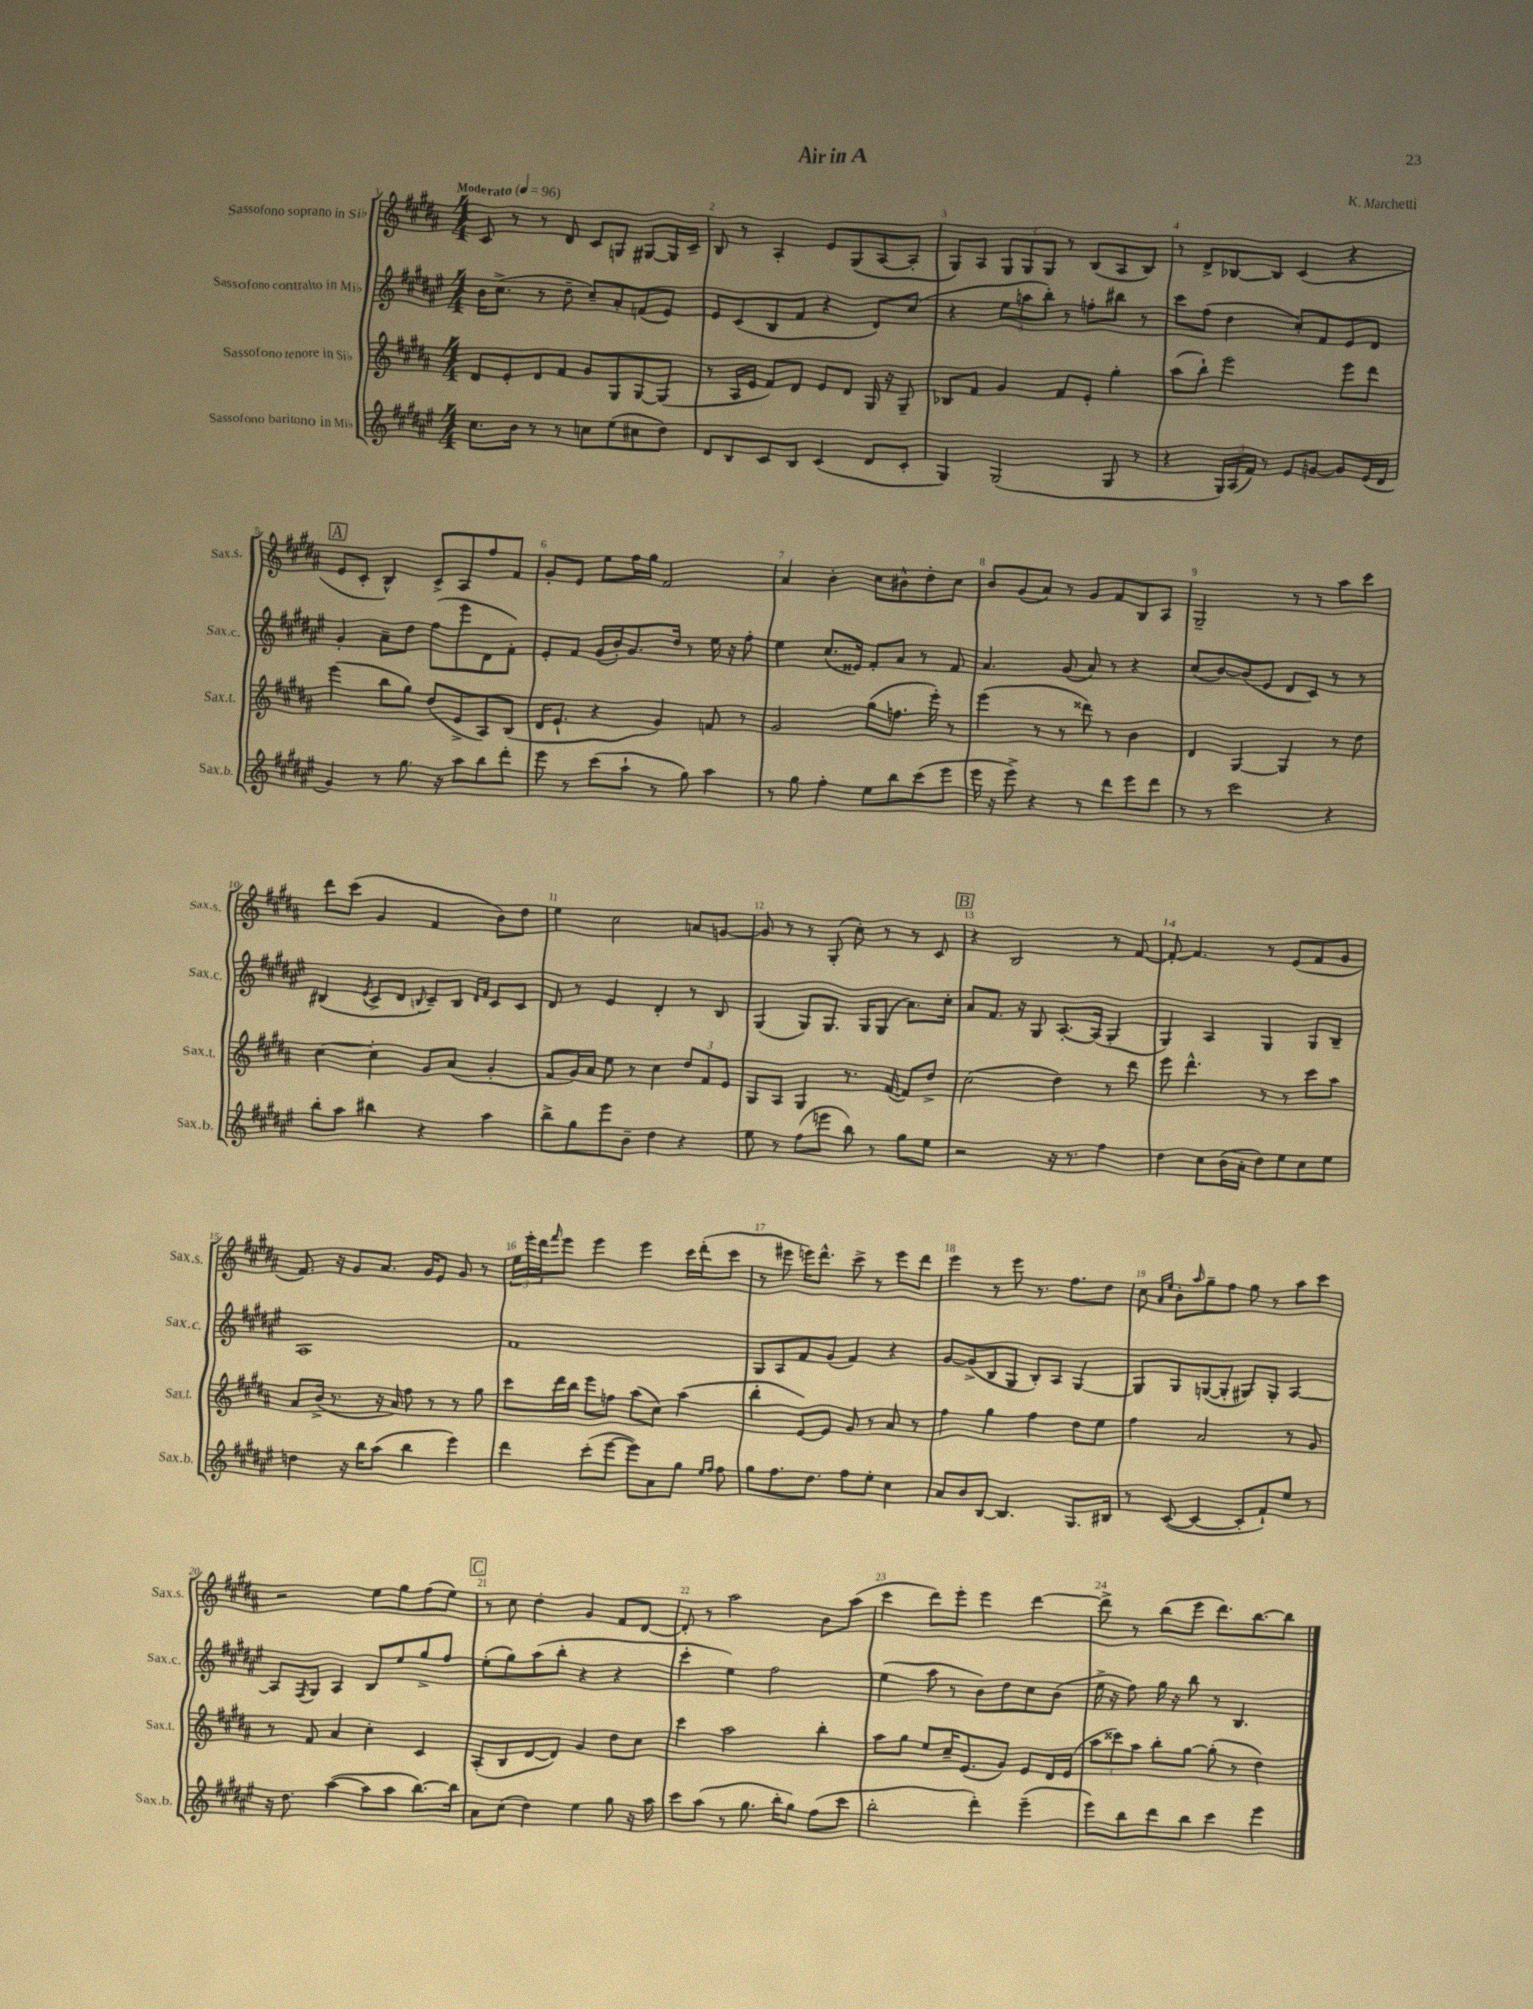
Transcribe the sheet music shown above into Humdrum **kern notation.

**kern	**kern	**kern	**kern
*staff4	*staff3	*staff2	*staff1
*clefG2	*clefG2	*clefG2	*clefG2
*k[f#c#g#d#a#e#]	*k[f#c#g#d#a#]	*k[f#c#g#d#a#e#]	*k[f#c#g#d#a#]
*M4/4	*M4/4	*M4/4	*M4/4
*MM96	*MM96	*MM96	*MM96
8.cc#	8d#	16b	8c#
.	.	(8.cc#^	.
.	8e'	.	8r
16b	.	.	.
8r	8d#	8r	8r
8r	8f#	8dd#~	8d#
8cc	8g#	8cc#~)	8c#
(8ee#	8G#	8a#'	8G
8cc#	[8G#	(8f	[8G#
8dd#)	(8G#]	8e#)	16G#]
.	.	.	16c#~
=	=	=	=
8d#	8r	8e#	8B
8B	16A#	(8c#	8r
.	16e	.	.
8c#	8f#)	8B	4A#'
8B	8d#	8f#	.
(4c#	8e	4r	8e
.	8d#	.	(8G#
8d#	16G#	8d#)	[8A#
.	16r	.	.
8c#'	8G#~	(8cc#	8A#']
=	=	=	=
4G#)	8B-	4r	8G#)
.	8f#	.	8A#
(2G#	4g#	12ee#	12G#
.	.	12aa	12G#
.	.	12bb')	12G#
.	8f#	8r	8r
.	8e'	8ff'	(8B
8G#	4gg#'	8bb#	8A#
8r	.	8r	8B)
=	=	=	=
4r	(8aa#	8ccc#	8r
.	8bb`)	(8ff#	8d#^
24G#)	2eee	4dd#	[8B-
(24A#	.	.	.
24f#)	.	.	.
8r	.	.	8B-]
8e#	.	8cc#')	(4c#
[8g	.	8f#	.
8g]	8eee	8e#	4r
(16e#	8ddd#	8d#	.
16d#	.	.	.
=	=	=	=
4g#)	(4eee	4g#'	8e
.	.	.	8c#'
8r	8bb	8a#~	4B^^)
8.gg#	8gg#)	8dd#	.
.	(8dd#	(8ff#	8c#^
16r	.	.	.
8aa#	8e^	8eee#	8A#
8bb	8A#)	8d#	8ff#
8ddd#'	(8B	8f#')	8f#
=	=	=	=
8eee#	16d#	8e#'	8g#'
.	8.e`	.	.
8r	.	8f#	8e
(8ccc#	4r	(16g#	8ee
.	.	16b')	.
8aa#`	.	8.g#	16ff#
.	.	.	16gg#
8r	4g#)	.	2f#
.	.	16dd#	.
8gg#)	.	8r	.
4aa#	8f	16ee#	.
.	.	16r	.
.	8r	8ff#'	.
=	=	=	=
8r	2g#	4ee#	4a#
8gg#	.	.	.
4ff#'	.	(8.cc#	4b'
.	.	16e##)	.
8ee#	(8gg#	8f#'	8cc#
8bb	8.ff	8a#	8b#^^
(8ccc#	.	8r	8dd#'
.	16eee')	.	.
8eee#	8r	8f#	8cc#
=	=	=	=
16eee#	(4eee	4.a#	8b
16r	.	.	.
8eee#^)	.	.	(8g#
4r	8r	.	8a#)
.	8r	(8g#	8r
8r	8ddd##)	8a#)	8g#
8ddd#	8r	8r	8f#
8eee#	4b	4r	8B
8ddd#	.	.	8A#
=	=	=	=
8r	4d#	(8cc#	2G#~
8r	.	[8b)	.
2ccc#	[4G#	(8b]	.
.	.	8e#	.
.	4G#]	8d#	8r
.	.	8c#)	8r
4r	8r	8r	8aa#
.	8dd#	8r	8ccc#
=	=	=	=
8bb'	[4cc#	(4B#	8ddd#
8aa#	.	.	(8ccc#
.	.	8qe#	.
4bb#	4cc#']	8c#^	4g#
.	.	8d#	.
.	.	8qqB	.
4r	8g#	8c#~)	4f#
.	(8a#	8B	.
.	.	16qqd#	.
.	.	16qqf#	.
4aa#	4g#'	8c#	8b)
.	.	8c#	8dd#
=	=	=	=
8bb^	8f#	8d#	4ee
8gg#	16g#)	8r	.
.	16a#	.	.
8eee#	8ee	4e#	2cc#
8b~	8r	.	.
4dd#	4cc#	4d#'	.
4r	12dd#	8r	8a
.	12f#	.	.
.	.	8B	[8g
.	12e	.	.
=	=	=	=
8ee#	8G#	(4G#	8g]
8r	8A#	.	8r
(8ff#	4G#	8G#)	8r
8eee	.	8.G#	(8G#'
8bb)	8.r	.	8cc#')
.	.	16G#	.
8r	.	(8G#	8r
.	([16f#	.	.
8gg#	8f#])	8.a#)	8r
8ee#	8dd#^	.	8c#
.	.	16cc#'	.
=	=	=	=
2r	(2cc#	8a#	4r
.	.	8.f#	.
.	.	.	2B
.	.	16r	.
.	.	8G#	.
16r	4dd#)	[8.A#'	.
8.r	.	.	.
.	.	(16A#]	.
4ff#	8r	4G#'	8r
.	8ddd#	.	[8f#
=	=	=	=
4dd#	8eee	4G#)	8f#'_
.	4.ddd#^^	.	4.f#]
8cc#	.	4A#	.
(16b	.	.	.
16a#'	.	.	.
8dd#)	8r	4G#	8r
8ee#	8r	.	(8e
8cc#	8ccc#	8G#	8f#
8ee#	8aa#	8B~	8g#
=	=	=	=
4dd	8a#	1A#	8.f#)
.	(16b^	.	.
.	8.r	.	16r
16r	.	.	8g#
16bb	.	.	.
(8aa#	16r	.	8.a#
.	16a#)	.	.
4bb	8ff#	.	.
.	.	.	16g#
.	8r	.	8e
4eee#)	8r	.	8g#
.	8gg#	.	8r
=	=	=	=
4ddd#	8ccc#	1f#	24ee
.	.	.	24eee'
.	.	.	24ddd#
.	.	.	16qqfff#
.	16ddd#	.	8eee
.	16bb	.	.
(8ccc#'	8eee	.	4eee
[8eee#	8ff	.	.
8eee#])	(8aa#	.	4eee
8a#	8cc#)	.	.
8gg#	(4aa#	.	16ccc#
.	.	.	(16ddd#'
16qqee#	.	.	.
16qqff#	.	.	.
8ff#	.	.	8ccc#
=	=	=	=
8gg#	4bb'	8G#	8r
8.ff#	.	8A#	8eee#
.	[8e)	8f#	16eee)
8.dd#	.	.	8.ddd#^^
.	8e]	(8g#	.
8ff#	8g#	4f#)	8ccc#^
8ee#'	8r	.	8r
4cc#	8a#	4r	8eee
.	8r	.	8ddd#
=	=	=	=
8a#	4ff#	[8g#	4eee
8b	.	(8g#^]	.
[8B	4gg#	8B	8r
4.B]	.	8G#	8eee
.	4ff#	8B')	8.r
.	.	8A#	.
.	.	.	8.ff#
8.G#	8dd#	[4G#	.
.	8ee	.	8dd#
16B#	.	.	.
=	=	=	=
8r	4ff#	8G#]	8cc#
.	.	.	16qqa#
.	.	.	16qqee
([8c#	.	8G#	8b'
.	.	.	16qqaa#
4c#_	2a#	([8G	8gg#~
.	.	8G']	8ff#
8c#']	.	8G#)	8gg#
8f#`)	.	8G#'	8r
8ee#	8r	[4A#	8aa#
8r	8g#	.	8ccc#
=	=	=	=
16r	8r	8A#]	2r
8.dd#	.	.	.
.	.	8qF#	.
.	8f#	8G#	.
([4aa#	4a#	4A#	.
8aa#]	4cc#'	8B	8ee
8aa#	.	8ee#	8gg#
[8.bb)	4c#	8gg#^	(8ff#
.	.	8ff#	8ee)
16bb]	.	.	.
=	=	=	=
8a#	(8A#'	(8ee#'	8r
(8cc#	8B	8gg#)	8cc#
4dd#)	[8d#	(8aa#	4dd#'
.	8d#])	8bb'	.
4ee#	4g#	4r	4g#
8gg#	8dd#	4r	8f#
16r	8cc#	.	[8d#
16aa#	.	.	.
=	=	=	=
8ccc#	4ccc#	4ccc#'	8d#']
(8aa#	.	.	8r
8r	2aa#	4ee#)	2aa#
8.gg#	.	.	.
.	.	2ff#	.
16bb'	.	.	.
8gg#)	.	.	.
(8ff#	4bb'	.	8b
8ccc#	.	.	(8aa#
=	=	=	=
2bb'	8aa#	(4ee#	4ccc#
.	8gg#	.	.
.	8ee	8aa#	8ddd#)
.	16cc#~	8r	8eee'
.	(8.e	.	.
4ddd#')	.	8b)	4eee
.	8g#)	8dd#	.
(4eee#~	8e	8cc#	[4ddd#
.	16d#	(8b	.
.	(16e	.	.
=	=	=	=
8eee#)	12aa#	16ee#^	8ddd#^]
.	.	16r	.
.	12ccc##)	.	.
8bb	.	8ff#)	8r
.	12aa#	.	.
8ddd#	8bb'	16gg#	(8bb
.	.	16r	.
8bb	[8gg#	8bb	8eee
4ccc#	(8gg#']	8r	8.ddd#)
.	8r	4.B	.
.	.	.	[8.bb
4eee#	4dd#)	.	.
.	.	.	8bb]
==	==	==	==
*-	*-	*-	*-
